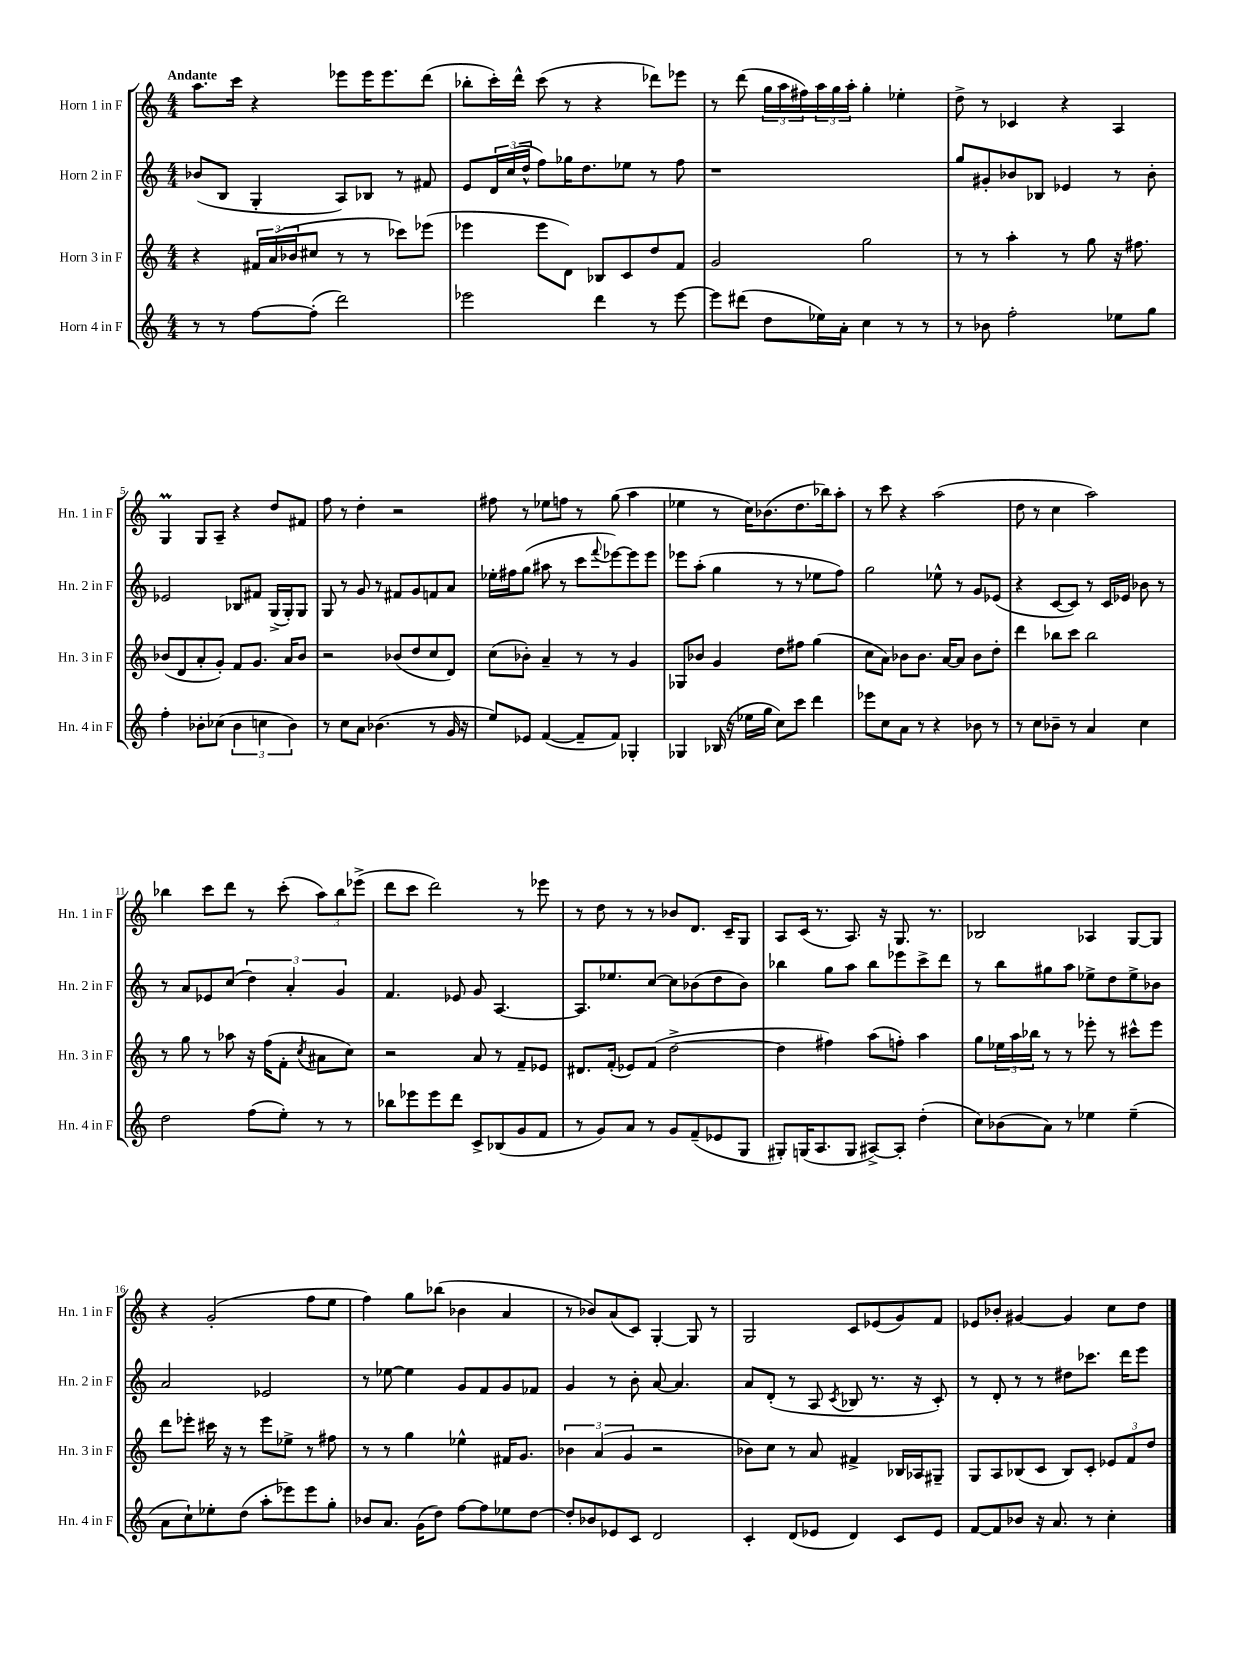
<<
\new StaffGroup <<
\new Staff = "s0" \with { instrumentName = "Horn 1 in F" shortInstrumentName = "Hn. 1 in F" } {
    \clef treble \key c \major \numericTimeSignature \time 4/4 \tempo "Andante"
    a''8. c'''16 r4 ees'''8 ees'''16 ees'''8. d'''8( |
    bes''8-. c'''16-.) d'''16-^ c'''8( r8 r4 des'''8) ees'''8 |
    r8 d'''8( \tuplet 3/2 { g''16 a''16 fis''16) } \tuplet 3/2 { a''16 g''16 a''16-. } g''4-. ees''4-. |
    d''8-> r8 ces'4 r4 a4 |
    g4\prall g8 a8-- r4 d''8 fis'8 |
    f''8 r8 d''4-. r2 |
    fis''8 r8 ees''8 f''8 r8 g''8( a''4 |
    ees''4 r8 c''16) bes'8.( d''8. bes''16) a''8-. |
    r8 c'''8 r4 a''2( |
    d''8 r8 c''4 a''2) |
    bes''4 c'''8 d'''8 r8 c'''8-.( \tuplet 3/2 { a''8) bes''8 ees'''8->( } |
    d'''8 c'''8 d'''2) r8 ees'''8 |
    r8 d''8 r8 r8 bes'8 d'8. c'16-- g8 |
    a8 c'16( r8. a8.) r16 g8. r8. |
    bes2 aes4 g8~ g8 |
    r4 g'2-.( f''8 e''8 |
    f''4) g''8 bes''8( bes'4 a'4 |
    r8 bes'8) a'8( c'8) g4~-. g8 r8 |
    g2 c'8 ees'8( g'8) f'8 |
    ees'8 bes'8-. gis'4~ gis'4 c''8 d''8 \bar "|." |
}
\new Staff = "s1" \with { instrumentName = "Horn 2 in F" shortInstrumentName = "Hn. 2 in F" } {
    \clef treble \key c \major \numericTimeSignature \time 4/4
    bes'8( b8 g4-. a8) bes8 r8 fis'8 |
    e'8 \tuplet 3/2 { d'16 c''16( d''16-^ } f''8) ges''16 d''8. ees''8 r8 f''8 |
    r1 |
    g''8 gis'8-. bes'8 bes8 ees'4 r8 bes'8-. |
    ees'2 bes8 fis'8 g16->( g16-.) g8 |
    g8 r8 g'8 r8 fis'8 g'8 f'8 a'8 |
    ees''16-. fis''16 g''8( ais''8 r8 c'''8 \appoggiatura { f'''8 } ees'''8~) ees'''8 ees'''8 |
    ees'''8 a''8-.( g''4 r8 r8 ees''8 f''8) |
    g''2 ees''8-^ r8 g'8 ees'8( |
    r4 c'8~ c'8) r8 c'16 ees'16 bes'8 r8 |
    r8 a'8 ees'8 c''8( \tuplet 3/2 { d''4) a'4-. g'4 } |
    f'4. ees'8 g'8 a4.~ |
    a8. ees''8. c''8~ c''8 bes'8( d''8 bes'8) |
    bes''4 g''8 a''8 bes''8 ees'''8 c'''8-> d'''8 |
    r8 b''8 gis''8 a''8 ees''8-> d''8 ees''8-> bes'8 |
    a'2 ees'2 |
    r8 ees''8~ ees''4 g'8 f'8 g'8 fes'8 |
    g'4 r8 b'8-. a'8~ a'4. |
    a'8 d'8-.( r8 a8 \acciaccatura { c'8 } bes8 r8. r16 c'8-.) |
    r8 d'8-. r8 r8 dis''8 ces'''8. d'''16 e'''8 \bar "|." |
}
\new Staff = "s2" \with { instrumentName = "Horn 3 in F" shortInstrumentName = "Hn. 3 in F" } {
    \clef treble \key c \major \numericTimeSignature \time 4/4
    r4 \tuplet 3/2 { fis'16 a'16( bes'16 } cis''8 r8 r8 ces'''8) ees'''8( |
    ees'''4 ees'''8 d'8) bes8 c'8 d''8 f'8 |
    g'2 g''2 |
    r8 r8 a''4-. r8 g''8 r16 fis''8. |
    bes'8( d'8 a'8-. g'8-.) f'8 g'8. a'16 bes'8 |
    r2 bes'8( d''8 c''8 d'8) |
    c''8( bes'8-.) a'4-- r8 r8 g'4 |
    ges8 bes'8 g'4 d''8 fis''8 g''4( |
    c''8 a'8) bes'8 bes'8. a'16~ a'8 bes'8 d''8-. |
    d'''4 bes''8 c'''8 bes''2 |
    r8 g''8 r8 aes''8 r16 f''16( f'8-. \acciaccatura { c''8 } ais'8 c''8) |
    r2 a'8 r8 f'8-- ees'8 |
    dis'8. f'16-.( ees'8) f'8( d''2~-> |
    d''4 fis''4) a''8( f''8-.) a''4 |
    g''8 \tuplet 3/2 { ees''16 a''16 bes''16 } r8 r8 ees'''8-. r8 cis'''8-^ ees'''8 |
    d'''8 ees'''8-. cis'''16 r16 r8 ees'''8 ees''8-> r8 fis''8 |
    r8 r8 g''4 ees''4-^ fis'16 g'8. |
    \tuplet 3/2 { bes'4 a'4( g'4 } r2 |
    bes'8) c''8 r8 a'8 fis'4-> bes16 aes16 gis8-- |
    g8 a8 bes8( c'8 bes8) c'8-. \tuplet 3/2 { ees'8 f'8 d''8 } \bar "|." |
}
\new Staff = "s3" \with { instrumentName = "Horn 4 in F" shortInstrumentName = "Hn. 4 in F" } {
    \clef treble \key c \major \numericTimeSignature \time 4/4
    r8 r8 f''8~ f''8-.( d'''2) |
    ees'''2 d'''4 r8 ees'''8~ |
    ees'''8 dis'''8( d''8 ees''16) a'16-. c''4 r8 r8 |
    r8 bes'8 f''2-. ees''8 g''8 |
    f''4-. bes'8-. ces''8( \tuplet 3/2 { bes'4 c''4 bes'4) } |
    r8 c''8 a'8 bes'4.( r8 g'16 r16 |
    e''8) ees'8 f'4~( f'8-- f'8) ges4-. |
    ges4 bes16( r16 ees''16 g''16 c''8) c'''8 d'''4 |
    ees'''8 c''8 a'8 r8 r4 bes'8 r8 |
    r8 c''8 bes'8-- r8 a'4 c''4 |
    d''2 f''8( e''8-.) r8 r8 |
    bes''8 ees'''8 ees'''8 d'''8 c'8-> bes8( g'8 f'8 |
    r8 g'8) a'8 r8 g'8 f'8--( ees'8 g8 |
    gis8-.) g16( a8. g8 ais8~->) ais8-. d''4-.( |
    c''8) bes'8( a'8) r8 ees''4 ees''4--( |
    a'8 c''8-!) ees''8-. d''8( a''8-. ees'''8) ees'''8 g''8-. |
    bes'8 a'8. g'16( d''8) f''8~ f''8 ees''8 d''8~ |
    d''8-. bes'8 ees'8 c'8 d'2 |
    c'4-. d'8( ees'8 d'4) c'8 ees'8 |
    f'8~ f'8 bes'8 r16 a'8. r8 c''4-. \bar "|." |
}
>>
>>
